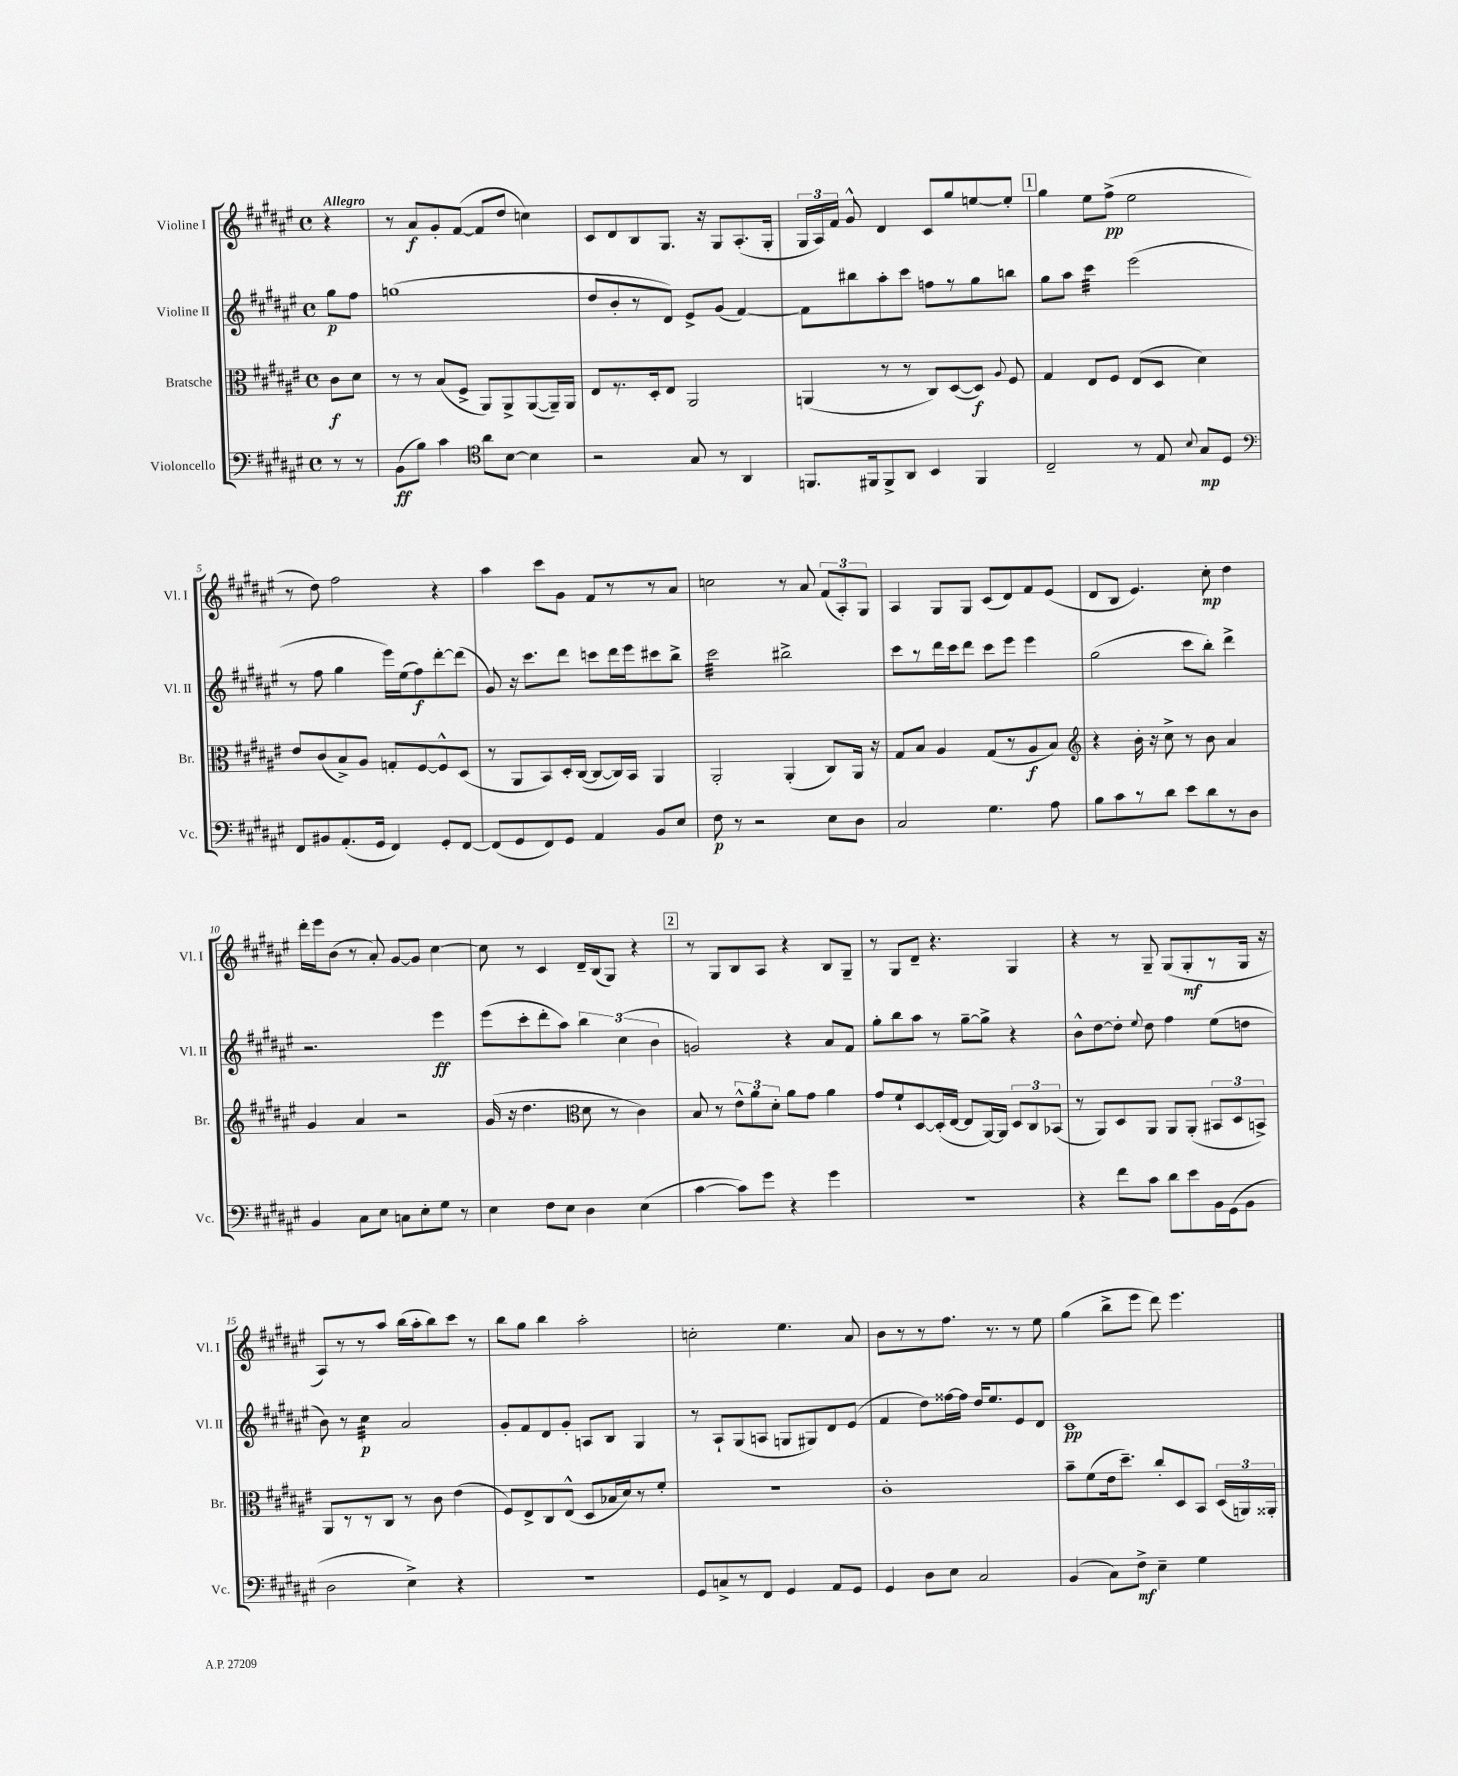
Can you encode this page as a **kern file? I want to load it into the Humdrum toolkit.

**kern	**kern	**kern	**kern
*staff4	*staff3	*staff2	*staff1
*clefF4	*clefC3	*clefG2	*clefG2
*k[f#c#g#d#a#e#]	*k[f#c#g#d#a#e#]	*k[f#c#g#d#a#e#]	*k[f#c#g#d#a#e#]
*M4/4	*M4/4	*M4/4	*M4/4
*met(c)	*met(c)	*met(c)	*met(c)
8r	8c#	8gg#	4r
8r	8d#	8ff#	.
=	=	=	=
(8BB	8r	(1gg	8r
8B)	8r	.	8a#
4c#	(8B	.	8g#'
.	8F#^	.	([8f#
*clefC4	*	*	*
8a#	8AA#)	.	8f#]
[8B	8AA#^	.	8dd#
4B]	([8AA#	.	4cc)
.	16AA#~])	.	.
.	16AA#	.	.
=	=	=	=
2r	8E#	8dd#	8c#
.	8.r	8b'	8d#
.	.	8r	8B
.	16D#'	.	.
.	8E#	8d#)	8.G#
8G#	2AA#	8e#^	.
.	.	.	16r
8r	.	(8g#	8G#
4AA#	.	[4f#)	(8.A#'
.	.	.	16G#'
=	=	=	=
8.FF	(4AA	8f#]	24G#
.	.	.	24A#)
.	.	.	24f#
.	.	8bb#	8g#^^
16FF#	.	.	.
8FF#^	8r	8aa#'	4d#
8AA#	8r	8ccc#	.
4BB	8C#)	8ff	8c#
.	([8D#	8r	8gg#
4FF#	8D#])	8gg#	[8ee
.	8qqA#	.	.
.	8F#	8bb	8ee']
=	=	=	=
2C#~	4G#	8gg#	4gg#
.	.	8aa#	.
.	8E#	4ccc#	8ee#
.	8F#	.	(8ff#^
8r	(8E#	(2eee#	2ee#
8E#	8D#	.	.
8qqB	.	.	.
8G#	4d#)	.	.
8D#	.	.	.
=	=	=	=
*clefF4	*	*	*
8FF#	8e#	8r	8r
8BB#	(8c#	8ff#	8dd#)
(8.AA#'	8B^)	4gg#	2ff#
.	8A#	.	.
16GG#	.	.	.
4FF#)	8G'	16eee#)	.
.	.	(16ee#	.
.	[8F#	8ff#)	.
8GG#'	8F#^^]	[8ddd#'	4r
[8FF#	(8D#	(8ddd#]	.
=	=	=	=
(8FF#]	8r	8g#)	4aa#
8GG#	8AA#	16r	.
.	.	8.ccc#	.
8FF#)	8BB)	.	8ccc#
8GG#	16D#'	8ddd#	8g#
.	([16C#	.	.
4AA#	8C#_	8ccc	8f#
.	16C#])	16ddd#	8r
.	16BB	16eee#	.
8BB	4AA#	8ccc#	8r
8E#	.	8bb^	8a#
=	=	=	=
8F#	2AA#'	2ccc#	2cc
8r	.	.	.
2r	.	.	.
.	(4AA#'	2bb#^	8r
.	.	.	8a#
8E#	8C#)	.	(12f#
.	.	.	12A#')
8D#	16AA#	.	.
.	.	.	12G#
.	16r	.	.
=	=	=	=
2C#	8G#	8ccc#	4A#
.	8B	8r	.
.	4A#	16ddd#	8G#
.	.	16ccc#	.
.	.	8ddd#	8G#
4.G#	(8G#	8ccc#	(8c#
.	8r	8eee#	8d#)
.	8A#	4eee#	8f#
8A#	8B)	.	(8e#
=	=	=	=
*	*clefG2	*	*
8B	4r	(2gg#	8d#
8c#	.	.	8B
8r	16b'	.	4.e#)
.	16r	.	.
8d#	8cc#^	.	.
8e#	8r	8ccc#	.
8d#	8b	8bb')	8cc#'
8r	4a#	4ddd#^	4dd#
8D#	.	.	.
=	=	=	=
4BB	4g#	2.r	16ddd#'
.	.	.	16eee#
.	.	.	(8b
8C#	4a#	.	8r
8E#	.	.	8a#')
8C	2r	.	[8g#
8E#'	.	.	8g#]
8G#	.	4eee#	[4cc#
8r	.	.	.
=	=	=	=
4E#	(16g#	(8eee#	8cc#]
.	16r	.	.
.	4.dd#	8ccc#'	8r
8F#	.	8ddd#'	4c#
8E#	.	8aa#)	.
*	*clefC3	*	*
4D#	8d#	6bb	16d#~
.	.	.	(16B
.	8r	.	8G#)
.	.	(6cc#	.
(4E#	4c#)	.	4r
.	.	6b	.
=	=	=	=
[4c#	8B	2g)	8r
.	8r	.	8G#
8c#])	12e#^^	.	8B
.	12a#	.	.
8g#	.	.	8A#
.	12d#'	.	.
4r	8a#	4r	4r
.	8g#	.	.
4g#	4a#	8a#	8B
.	.	8f#	8G#~
=	=	=	=
1r	8g#	8gg#'	8r
.	8f#`	8bb	8G#
.	[8D#	8aa#	8d#~
.	(16D#']	8r	4.r
.	[16E#	.	.
.	8E#]	[8gg#~	.
.	[16AA#)	8gg#^]	.
.	16AA#]	.	.
.	12D#	4r	4G#
.	12C#	.	.
.	(12BB-	.	.
=	=	=	=
4r	8r	8b^^	4r
.	8AA#)	[8dd#	.
8f#	8D#	8dd#']	8r
.	.	8qqee#	.
8c#	8AA#	8dd#	8G#~
8d#	8AA#	4ff#	(8G#
8e#	(8AA#'	.	8G#'
16BB	12BB#	(8ee#	8r
(16GG#	.	.	.
.	12D#	.	.
8BB	.	8dd	16G#
.	12BB^)	.	.
.	.	.	16r
=	=	=	=
2D#	8AA#	8b)	8A#)
.	8r	8r	8r
.	8r	4cc#	8r
.	8C#	.	8aa#
4E#^)	8r	2a#	(16bb
.	.	.	16aa#'
.	8c#	.	8bb)
4r	(4e#	.	8ccc#
.	.	.	8r
=	=	=	=
1r	8F#)	8g#'	8bb
.	8E#^	8f#	8gg#
.	8C#	8d#	4bb
.	(8E#^^	8g#'	.
.	8D#	8A	2aa#'
.	16B-	8B	.
.	16d#)	.	.
.	8r	4G#	.
.	8f#'	.	.
=	=	=	=
8GG#	1r	8r	2cc'
8C^	.	8A#`	.
8r	.	(8G#	.
8FF#	.	8A	.
4GG#	.	8G	4.ee#
.	.	8G#)	.
8AA#	.	8d#	.
8GG#	.	(8e#	8a#
=	=	=	=
4GG#	1c#'	4f#	8b
.	.	.	8r
8D#	.	8dd#)	8r
8E#	.	[16ff##	8.ff#
.	.	16ff##]	.
2C#	.	16dd#	.
.	.	8.ee#	8.r
.	.	8e#	8r
.	.	8d#	8ee#
=	=	=	=
(4BB	8b~	1c#	(4gg#
.	(8f#	.	.
8C#)	16e#	.	8bb^
.	8.dd#~)	.	.
8F#^	.	.	8eee#
4E#~	8cc#'	.	8ddd#)
.	8D#	.	4.eee#
4G#	8BB	.	.
.	(24D#	.	.
.	24AA)	.	.
.	24AA##'	.	.
==	==	==	==
*-	*-	*-	*-
